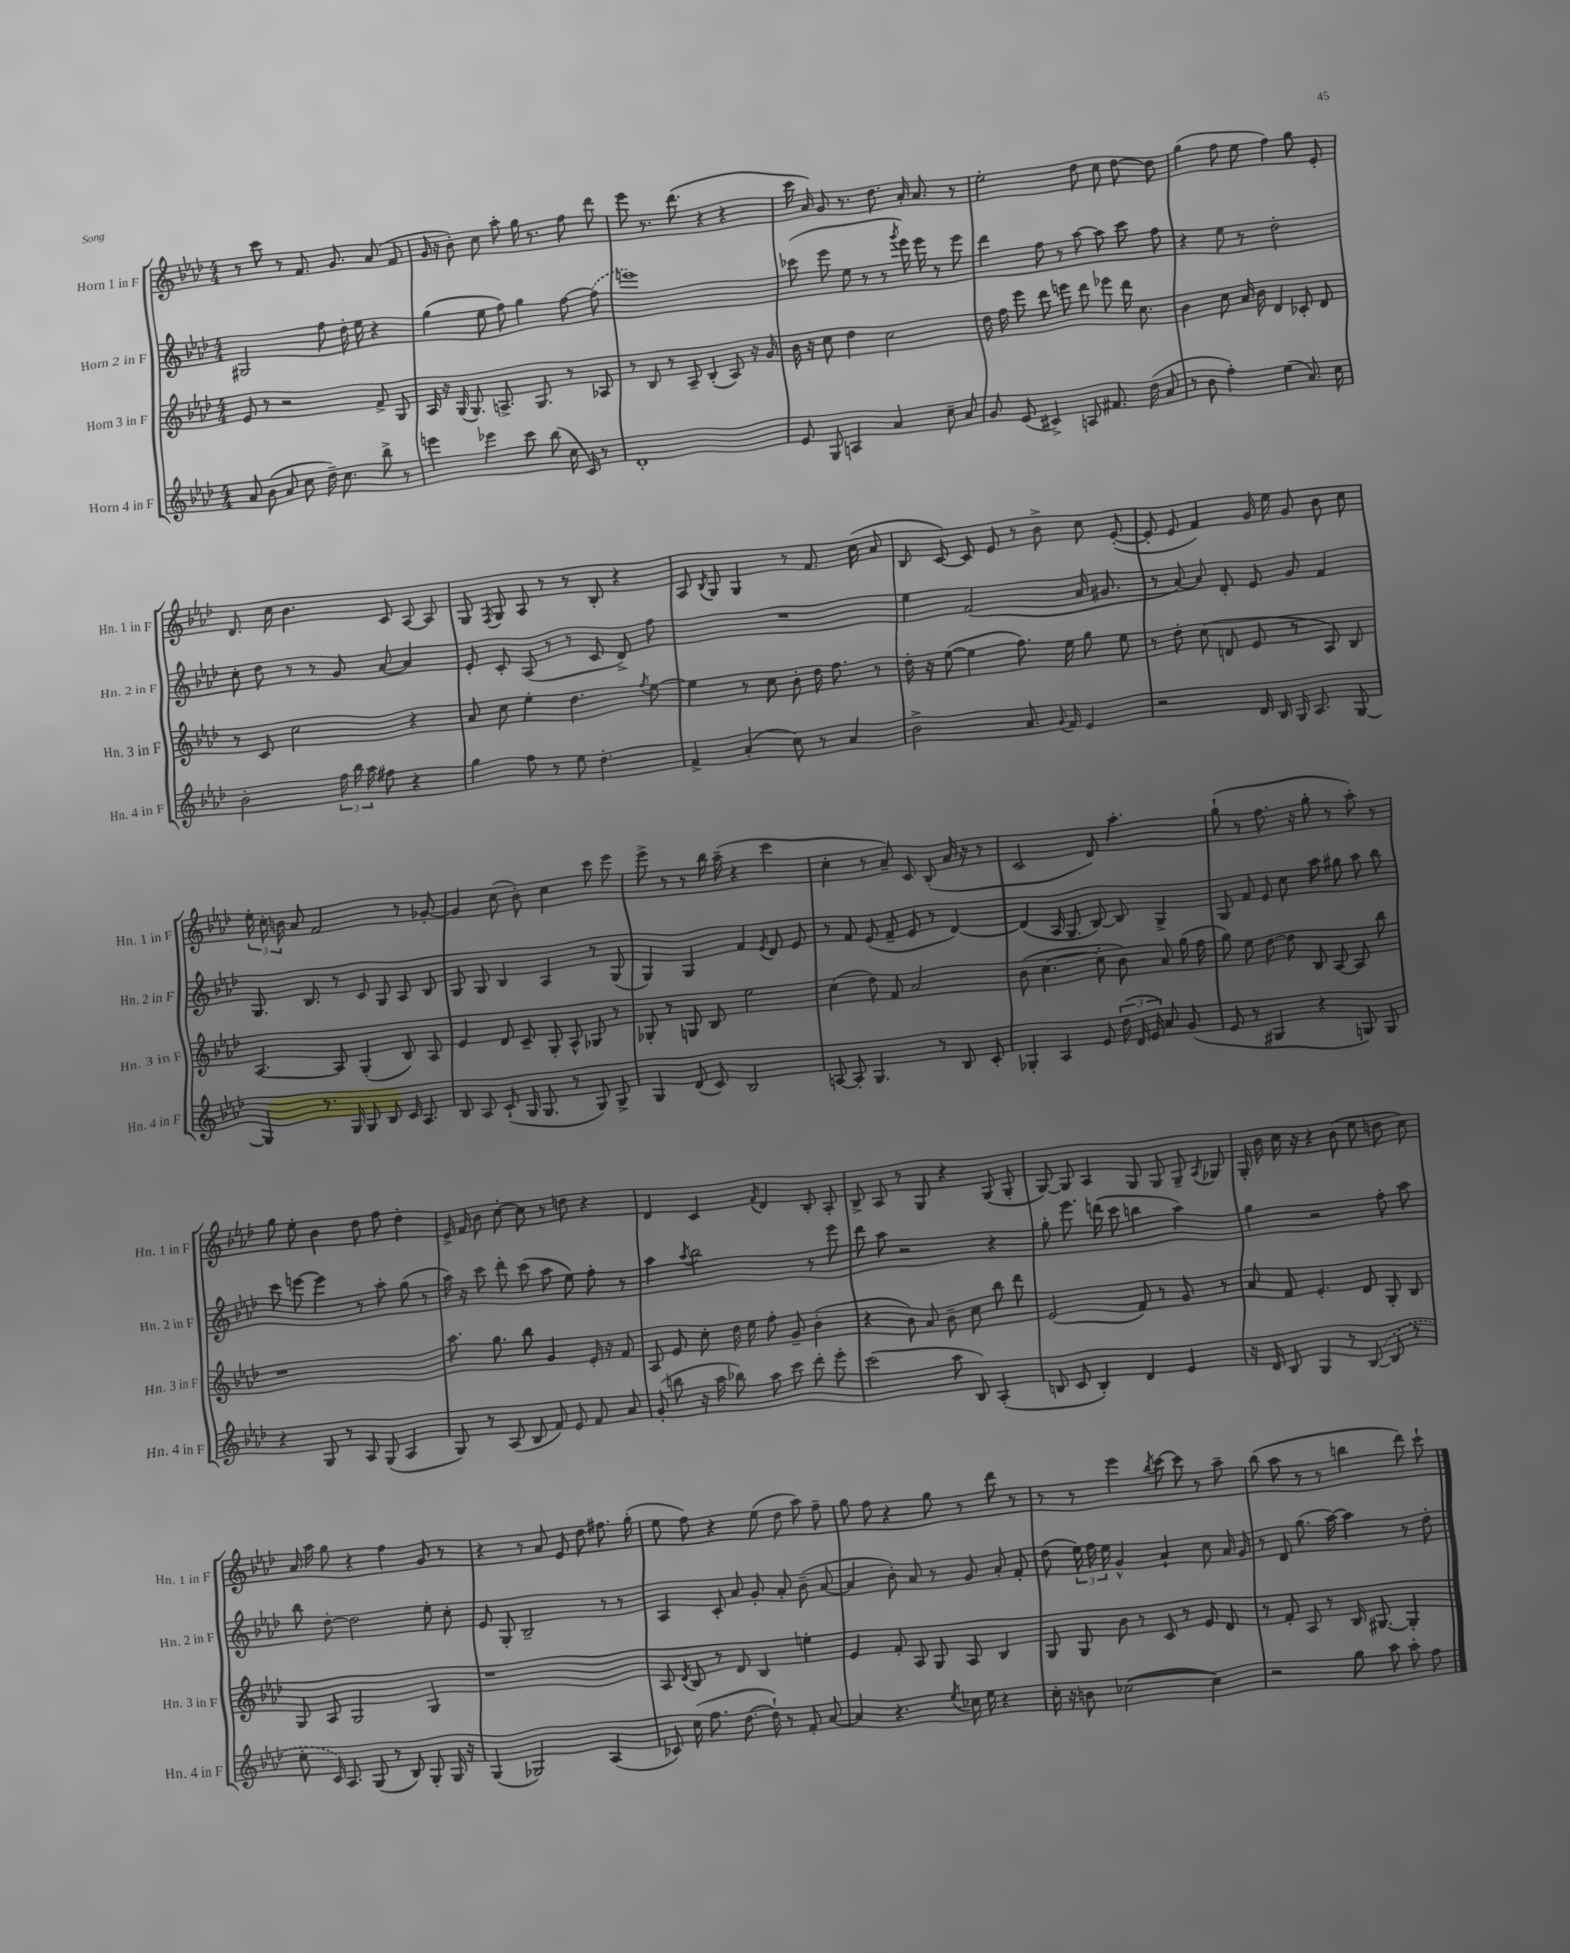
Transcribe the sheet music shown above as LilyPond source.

<<
\new StaffGroup <<
\new Staff = "s0" \with { instrumentName = "Horn 1 in F" shortInstrumentName = "Hn. 1 in F" } {
    \clef treble \key aes \major \numericTimeSignature \time 4/4
    \autoBeamOff r8 c'''8 r8 f'8. g'8. aes'8( f'8 |
    g'16 r16 bes'8-.) c''8 aes''8-. g''16 r8. f''8 des'''8 |
    ees'''8 r8. des'''8.( r4 r4 |
    c'''16 aes'16) g'8 r8. des''8. aes'16-. aes'8. r8 |
    ees''2-. des''8 c''8 des''8~ des''8 |
    g''4( f''8 ees''8 f''4) g''8 ees'8-. |
    des'8. c''16 bes'4. c'8 aes8~ aes8 |
    g8 \acciaccatura { f8 } g8 aes8 r8 r8 bes8-. r4 |
    aes8 \acciaccatura { bes8 } g8 g4 r8 f'8. c''16( aes'8 |
    bes8 c'8~) c'8 ees'8 r8 bes'8-> c''8 ees'8~-.( |
    ees'8-. ees'8 f'4) g'16 ees''16 g'8 bes'8 c''8 |
    \tuplet 3/2 { ees''16-. c''16-. b'16 } aes'8 f'2 r8 ges'8~-. |
    ges'4 c''8( bes'8-.) c''4 c'''8 ees'''8 |
    ees'''8-> r8 r8 bes''16 aes''16--( r4 c'''4 |
    c''4-. r8 aes'8--) c'8 bes8-.( aes'16 r16 r8 |
    c'2 des'8) aes''4.-. |
    g''8-!( r8 f''8. r16 g''8-. r8 aes''8-.) r8 |
    g''8 ees''8-. bes'4 des''8 f''8 des''4-. |
    ees'16-> f'16 bes'8 c''8~-. c''8 r8 d''8 r4 |
    des'4 c'4 \acciaccatura { f'8 } des'4 bes8-. aes8-. |
    bes8-> aes8 r8 g8 r4 g8( g8-. |
    g8~) g8 aes4 g8 g8 g8-- \acciaccatura { aes8 } ges8 |
    g16-. bes'16 c''16 r16 r4 bes'8( ees''8 d''8 c''8) |
    aes'16 aes''16 g''8 r4 f''4 g'8 r8 |
    r4 r8 aes'8 ees'8 des''8 fis''8. g''16-.( |
    ees''8 f''8) r4 ees''8( des''8 aes''8) f''8-- |
    g''8 f''8 r4 g''8 r8 des'''8 r8 |
    r8 r8 ees'''4 \acciaccatura { bes''8 } c'''8~ c'''8 r8 aes''8-- |
    bes''8( aes''8 r8 r8 b''4 des'''8) c'''8-! \bar "|." |
}
\new Staff = "s1" \with { instrumentName = "Horn 2 in F" shortInstrumentName = "Hn. 2 in F" } {
    \clef treble \key aes \major \numericTimeSignature \time 4/4
    \autoBeamOff gis2 f''8 des''16-. ees''16 r4 |
    g''4( ees''8 f''8) g''4 f''8~ \once \slurDashed f''8( |
    e'''1) |
    ces'''8( ees'''8 ees''8 r8 r8 \acciaccatura { g'''8 } ees'''16) ees'''16 r8 ees'''8 |
    des'''4 f''8 r8 aes''8~ aes''8 c'''8 f''8 |
    r4 ees''8 r8 des''2-. |
    c''8-. des''8 r8 r8 g'8 aes'8~ aes'4 |
    ees'8-. c'8-. aes8( r8 r8 c'8 des'8->) f''8 |
    R1 |
    ees''4 f'2( aes'16 gis'8. |
    r8 aes'8~) aes'8 des'8-. ees'8 g'8 f'4 |
    g8. bes8. r8 c'8 g8 aes8 bes8 |
    g8 g8 bes4 aes4 r8 g8( |
    g4) g4 f'4 \acciaccatura { ees'8 } des'8 ees'8 |
    r8 f'8 ees'8( f'8-- ees'8 r8 des'4~) |
    des'4( aes16 g8. bes8~) bes8 g4-> |
    g8 f'8 ees'8 c''8 aes''8 gis''8 aes''8 bes''8 |
    c'''8 e'''8~ e'''4 r8 aes''8-. g''8( r8 |
    aes''16) r16 c'''8 des'''8-. c'''8( aes''8 ees''8) f''8-. r8 |
    aes''4 \acciaccatura { aes''8 } bes''2 r8 ees'''8 |
    des'''8 aes''8 r2 r4 |
    g''8-. ees'''8. d'''16( c'''8 b''4 aes''4) |
    g''4 r2 f''8-. aes''8 |
    bes''8 des''8~-. des''2 ees''8-. c''8-. |
    ees'8 g8-. bes2-- r8 r8 |
    aes4 c'8-. aes'8 g'8-. aes'8-. bes'8--( aes'8~ |
    aes'4 bes'8-.) aes'8 r8 g'8 aes'8-. f'8-. |
    des''8( \tuplet 3/2 { ees''16) f''16 ees''16 } g'4-^ aes'4-! c''8 aes'16 g'16 |
    r8 des'8 g''8.( aes''16~) aes''4 r8 des''8-. \bar "|." |
}
\new Staff = "s2" \with { instrumentName = "Horn 3 in F" shortInstrumentName = "Hn. 3 in F" } {
    \clef treble \key aes \major \numericTimeSignature \time 4/4
    \autoBeamOff ees'8 r8 r2 f'8-> g8 |
    aes16 r16 g16( g8.) a8.-> g8. r8 aes8 |
    r8 bes8 r8 aes8-- bes4-.( aes8) r16 g'16 |
    bes'16 r16 c''8 des''4 c''2 |
    des''16 f''16 ees'''8 des'''8 e'''8 des'''8 ees'''8 des'''16 c''8. |
    bes'4 c''8 aes'16 bes'16 des'4 ces'8-. des'8 |
    r8 c'8 c''2 r4 |
    aes'8 c''8 ees''4-. des''4. \acciaccatura { f''8 } ees''8~ |
    ees''4 r8 c''8 bes'8-. des''16 f''8. r8 |
    des''16-. r16 ees''8~( ees''4 f''8.) ees''16 g''8 ees''8 |
    r8 des''8-. c''8( d'8 ees'8 r8 aes8) bes8 |
    aes4.~ aes8 g4-.( bes8) aes8 |
    ees'4 des'8 c'8-- g8-. aes8-^ ges8 r8 |
    ges8-. r8 g8 bes8 ees''2 |
    c''4( des''8) f'8 aes'2 |
    bes'8( c''4.~ c''8-. bes'8) aes'8 g''16( f''16 |
    g''8) ees''8 des''8~ des''8 bes8 aes8~ aes8 bes''8 |
    r1 |
    aes''8. g''8. bes''8 g'4 ees'16-. r16 f'8 |
    aes8 ees'8 c''8-. des''16 ees''16 f''8-. g'8-- bes'4-.( |
    r4 bes'8) aes'8 bes'8-- c''8 bes''8 des'''8 |
    ees'2( f'8) r8 g'8 r8 |
    aes'8 f'8 ees'4.-. des'8 g8-. bes8 |
    g8 aes8 g2 g4 |
    r1 |
    aes8 \acciaccatura { des'8 } bes8 r8 des'8 bes4 e''4-. |
    ees'4 f'8-. aes8 g8 aes8 bes4 |
    g8 g8 bes'8 r8 c'8 r8 ees'8 des'8 |
    r8 f'8-. aes8 r8 bes16 gis8.~ gis4-. \bar "|." |
}
\new Staff = "s3" \with { instrumentName = "Horn 4 in F" shortInstrumentName = "Hn. 4 in F" } {
    \clef treble \key aes \major \numericTimeSignature \time 4/4
    \autoBeamOff aes'8 bes'8( aes'8 c''8 des''16--) c''8. bes''8-> r8 |
    e'''4 ees'''4 c'''8 bes''8( c''16 c'16) r8 |
    des'1-. |
    ees'8 g8 a4 aes'4 c''8-- aes'8 |
    g'8 ees'8( cis'4->) a8 fis'8. des''16( aes'8 |
    r8 bes'8 f''4-.) ees''4( aes'8.) c''16 |
    bes'2-. \tuplet 3/2 { f''16 bes''16 aes''16 } fis''8 r4 |
    g''4 f''8 r8 ees''8 des''4.-. |
    f'4-> aes'4-.( c''8) r8 aes'4 |
    bes'2-> aes'8. \appoggiatura { g'8 } f'16 ees'4 |
    r2 des'16 bes16 g16 aes8. g8~ |
    g4 r8. g16 g8 bes8 c'16 aes8. |
    bes8 aes8 c'8-!( g16 g8. r8 g8) g8-> |
    g4 des'8( c'8) bes2 |
    a8~ a8-. g4. r8 bes8 c'8-. |
    ges4-. aes4 ees'8 \tuplet 3/2 { des''16( des'16 ees'16) } aes'8 g'8( |
    ees'8 r8 gis4 r4 g8) g8 |
    r4 g8 r8 aes8 g8( aes4 |
    g8) r8 aes8( bes8 f'8) ees'8 f'8 aes'8 |
    g'8-.( b''8 r16 aes''16 bes''8) aes''8 c'''8 des'''8-. ees'''8-. |
    c'''2( aes''8 bes8) aes4-.( |
    b8 c'8 b4-.) des'4 ees'4 |
    r16 des'16 bes8 g4 r8 \once \slurDashed bes8~( bes8 r8 |
    c''8-. c'16) aes8. g8( r8 bes8) g8-. g16 r16 |
    g4( ges2) aes4( |
    ces'8) c''16( f''8. des''8.~ des''16-!) r8 f'8-. aes'8~ |
    aes'4 r4. \acciaccatura { ees''8 } ces''16 ees''16 r4 |
    c''16-. r16 b'8 ces''2~( ces''4) |
    r2 g''8 aes''8 aes''8-. f''8 \bar "|." |
}
>>
>>
\layout { \context { \Score \remove "Bar_number_engraver" } }
